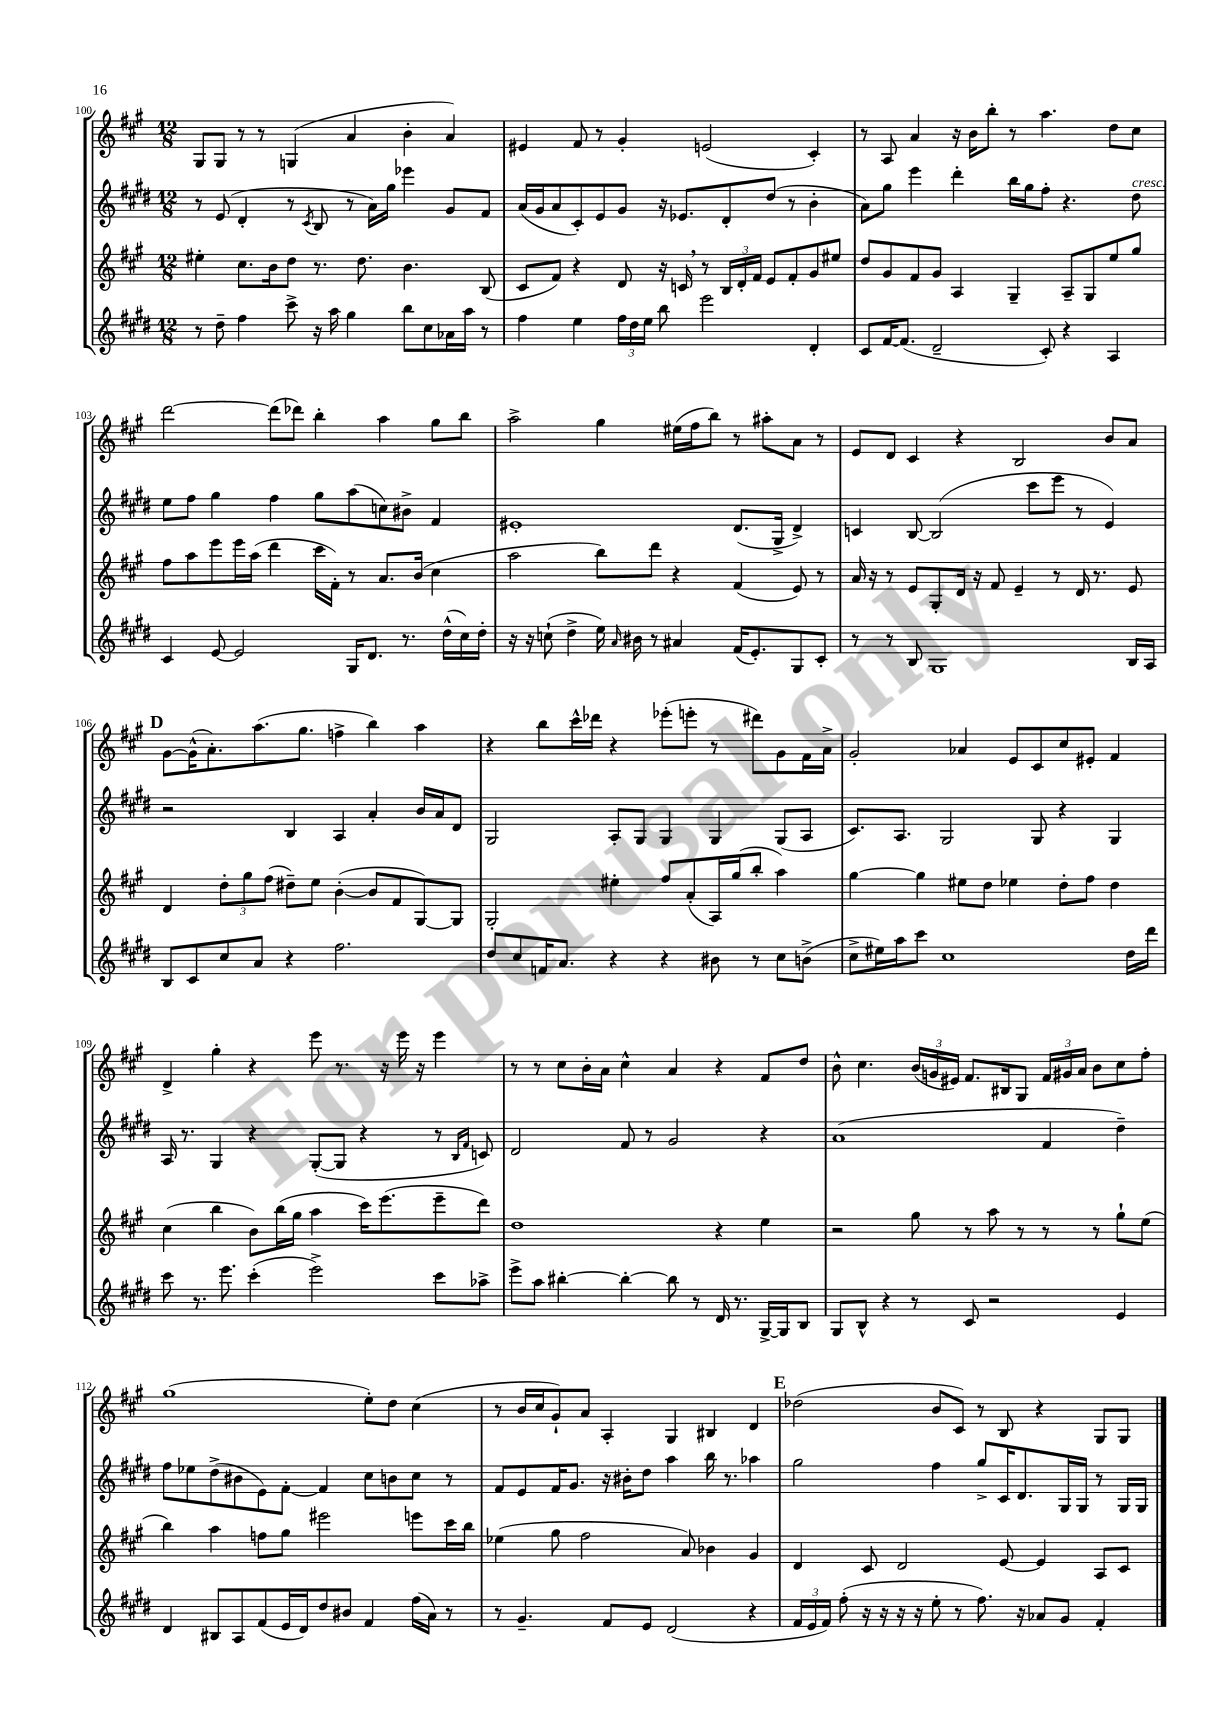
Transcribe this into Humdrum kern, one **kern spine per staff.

**kern	**kern	**kern	**kern
*staff4	*staff3	*staff2	*staff1
*clefG2	*clefG2	*clefG2	*clefG2
*k[f#c#g#d#]	*k[f#c#g#]	*k[f#c#g#d#]	*k[f#c#g#]
*M12/8	*M12/8	*M12/8	*M12/8
8r	4ee#'\	8r	8G#/L
8dd#~\	.	(8e/	8G#/J
4ff#\	8.cc#\L	4d#'/	8r
.	.	.	8r
.	16b\k	.	.
8ccc#^\	8dd\J	8r	(4G/
.	.	8qc#/	.
16r	8.r	8B/	.
16aa\	.	.	.
4gg#\	.	8r	4a/
.	8.dd\	.	.
.	.	16a\LL)	.
.	.	16gg#\JJ	.
8bb\L	4.b\	4eee-\	4b'\
8cc#\	.	.	.
16a-\L	.	8g#/L	4a/)
16aa\JJ	.	.	.
8r	(8B/	8f#/J	.
=	=	=	=
4ff#\	8c#/L	(16a/LL	4e#/
.	.	16g#/J	.
.	8f#/J)	8a/	.
4ee\	4r	8c#'/)	8f#/
.	.	8e/	8r
24ff#\LL	8d/	8g#/J	4g#'/
24dd#\	.	.	.
24ee\JJ	.	.	.
8bb\	16r	16r	.
.	16c/	8.e-/L	.
2eee\	8r	.	(2e/
.	24B/LL	8d#'/	.
.	24d'/	.	.
.	24f#/JJ	.	.
.	8e/L	(8dd#/J	.
.	8f#'/	8r	.
4d#'/	8g#/	4b'\	4c#'/)
.	8ee#/J	.	.
=	=	=	=
8c#/L	8dd/L	8a\L)	8r
[16f#/K	8g#/	8gg#\J	8A/
(8.f#/]J	.	.	.
.	8f#/	4eee\	4a/
2d#~/	8g#/J	.	.
.	4A/	4ddd#'\	16r
.	.	.	16b\LK
.	.	.	8bb'\J
.	4G#~/	16bb\LL	8r
.	.	16gg#\J	.
8c#'/)	.	8ff#'\J	4.aa\
4r	8A~/L	4.r	.
.	8G#/	.	.
4A/	8ee/	.	8dd\L
.	8gg#/J	8dd#\	8cc#\J
=	=	=	=
4c#/	8ff#\L	8ee\L	[2ddd\
.	8aa\	8ff#\J	.
[8e/	8eee\	4gg#\	.
2e/]	16eee\L	.	.
.	(16aa\JJ	.	.
.	4ddd\	4ff#\	(8ddd\]L
.	.	.	8ddd-\J)
.	16ccc#\LL	8gg#\L	4bb'\
.	16f#'\JJ)	.	.
16G#/LK	8r	(8aa\	.
8.d#/J	.	.	.
.	8.a/L	8cc\)	4aa\
8.r	.	8b#^\J	.
.	(16b/Jk	.	.
.	4cc#\	4f#/	8gg#\L
(16dd#^^\LL	.	.	.
16cc#\)	.	.	8bb\J
16dd#'\JJ	.	.	.
=	=	=	=
16r	2aa\	1e#'	2aa^\
16r	.	.	.
(8cc`\	.	.	.
4dd#^\	.	.	.
16ee\)	8bb\L)	.	4gg#\
16qqa/	.	.	.
16b#\	.	.	.
8r	8ddd\J	.	.
4a#/	4r	.	(16ee#\LL
.	.	.	16ff#\J
.	.	.	8bb\J)
(16f#/LK	(4f#/	(8.d#/L	8r
8.e'/)	.	.	.
.	.	.	8aa#'\L
.	.	16G#^/Jk	.
8G#/	8e/)	4d#^/)	8a\J
8c#'/J	8r	.	8r
=	=	=	=
8r	16a/	4c/	8e/L
.	16r	.	.
8r	8r	.	8d/J
8B/	8e/L	[8B/	4c#/
1G#	8G#'/	(2B/]	.
.	16d/Jk	.	4r
.	16r	.	.
.	8f#/	.	.
.	4e~/	.	2B/
.	.	8ccc#\L	.
.	8r	8eee\J	.
.	16d/	8r	.
.	8.r	.	.
.	.	4e/)	8b/L
16B/LL	8e/	.	8a/J
16A/JJ	.	.	.
=	=	=	=
8B/L	4d/	2r	[8g#\L
8c#/	.	.	(16g#^^\]K
.	.	.	8.a'\)
8cc#/	12dd'\L	.	.
.	12gg#\	.	.
8a/J	.	.	(8.aa\
.	(12ff#\J	.	.
4r	8dd#~\L)	4B/	.
.	.	.	8.gg#\J
.	8ee\J	.	.
2.ff#\	([4b'\	4A/	4ff^\
.	8b/]L	4a'/	4bb\)
.	8f#/	.	.
.	[8G#/)	16b/LL	4aa\
.	.	16a/J	.
.	8G#/]J	8d#/J	.
=	=	=	=
8dd#/L	2G#'/	2G#/	4r
8cc#/	.	.	.
16f/K	.	.	8bb\L
8.a/J	.	.	.
.	.	.	16ccc#^^\L
.	.	.	16ddd-\JJ
4r	4ee#'\	8A'/L	4r
.	.	8G#/J	.
4r	8ff#/L	4G#/	(8eee-'\L
.	(8a'/	.	8eee'\J
8b#\	16A/L)	4G#/	8r
.	(16gg#/J	.	.
8r	8bb'/J	.	8ddd#\L)
8cc#\L	4aa\)	(8G#/L	8g#\
(8b^\J	.	8A/J	16f#\L
.	.	.	16a^\JJ
=	=	=	=
8cc#^\L	[4gg#\	8.c#/L)	2g#'/
16ee#\L)	.	.	.
16aa\J	.	8.A/J	.
8ccc#\J	4gg#\]	.	.
1cc#	.	2G#/	.
.	8ee#\L	.	4a-/
.	8dd\J	.	.
.	4ee-\	.	8e/L
.	.	8G#/	8c#/
.	8dd'\L	4r	8cc#/
.	8ff#\J	.	8e#'/J
.	4dd\	4G#/	4f#/
16dd#\LL	.	.	.
16ddd#\JJ	.	.	.
=	=	=	=
8ccc#\	(4cc#\	16A/	4d^/
.	.	8.r	.
8.r	.	.	.
.	4bb\	4G#/	4gg#'\
8.eee\	.	.	.
(4ccc#'\	8b\L)	4r	4r
.	(16bb\L	.	.
.	16gg#\JJ	.	.
2eee^\)	4aa\	([8G#'/L	8eee\
.	.	8G#/]J	8.r
.	16ccc#\LK)	4r	.
.	(8.eee\	.	16r
.	.	.	16eee\
.	.	.	16r
8ccc#\L	8eee~\	8r	4eee\
.	.	16qqB/LL	.
.	.	16qqf#/JJ	.
8aa-^\J	8ddd\J)	8c/)	.
=	=	=	=
8eee^\L	1dd	2d#/	8r
8aa\J	.	.	8r
[4bb#'\	.	.	8cc#\L
.	.	.	16b'\L
.	.	.	16a\JJ
4bb#'\_	.	8f#/	4cc#^^\
.	.	8r	.
8bb#\]	.	2g#/	4a/
8r	.	.	.
16d#/	4r	.	4r
8.r	.	.	.
[16G#^/LL	4ee\	4r	8f#/L
16G#/]J	.	.	.
8B/J	.	.	8dd/J
=	=	=	=
8G#/L	2r	(1a	8b^^\
8B^^/J	.	.	4.cc#\
4r	.	.	.
8r	8gg#\	.	(24b/LL
.	.	.	24g/
.	.	.	24e#/JJ)
8c#/	8r	.	8.f#/L
2r	8aa\	.	.
.	.	.	16B#/k
.	8r	.	8G#/J
.	8r	4f#/	24f#/LL
.	.	.	24g#/
.	.	.	24a/JJ
.	8r	.	8b\L
4e/	8gg#`\L	4dd#~\)	8cc#\
.	(8ee\J	.	8ff#'\J
=	=	=	=
4d#/	4bb\)	8ff#\L	(1gg#
.	.	8ee-\	.
8B#/L	4aa\	(8dd#^\	.
8A/	.	8b#\	.
(8f#/	8ff\L	8e\)	.
16e/L	8gg#\J	[8f#'\J	.
16d#/J)	.	.	.
8dd#/	2eee#\	4f#/]	.
8b#/J	.	.	.
4f#/	.	8cc#\L	8ee'\L)
.	.	8b\	8dd\J
(16ff#\LL	8eee\L	8cc#\J	(4cc#\
16a\JJ)	.	.	.
8r	16ccc#\L	8r	.
.	16bb\JJ	.	.
=	=	=	=
8r	(4ee-\	8f#/L	8r
4.g#~/	.	8e/	16b/LL
.	.	.	16cc#/J
.	8gg#\	16f#/K	8g#`/)
.	.	8.g#/J	.
.	2ff#\	.	8a/J
8f#/L	.	16r	4A'/
.	.	16b#'\LK	.
8e/J	.	8dd#\J	.
(2d#/	.	4aa\	4G#/
.	8a/)	.	.
.	4b-\	16bb\	4B#/
.	.	8.r	.
4r	4g#/	4aa-\	4d/
=	=	=	=
24f#/LL	4d/	2gg#\	(2dd-\
24e/	.	.	.
24f#/JJ)	.	.	.
(8ff#'\	.	.	.
16r	8c#/	.	.
16r	.	.	.
16r	2d/	.	.
16r	.	.	.
8ee'\	.	4ff#\	8b/L
8r	.	.	8c#/J)
8.ff#\)	.	8gg#^/L	8r
.	[8e/	16c#/K	8B/
16r	.	8.d#/	.
8a-/L	4e/]	.	4r
8g#/J	.	16G#/L	.
.	.	16G#/JJ	.
4f#'/	8A/L	8r	8G#/L
.	8c#/J	16G#/LL	8G#/J
.	.	16G#/JJ	.
==	==	==	==
*-	*-	*-	*-
